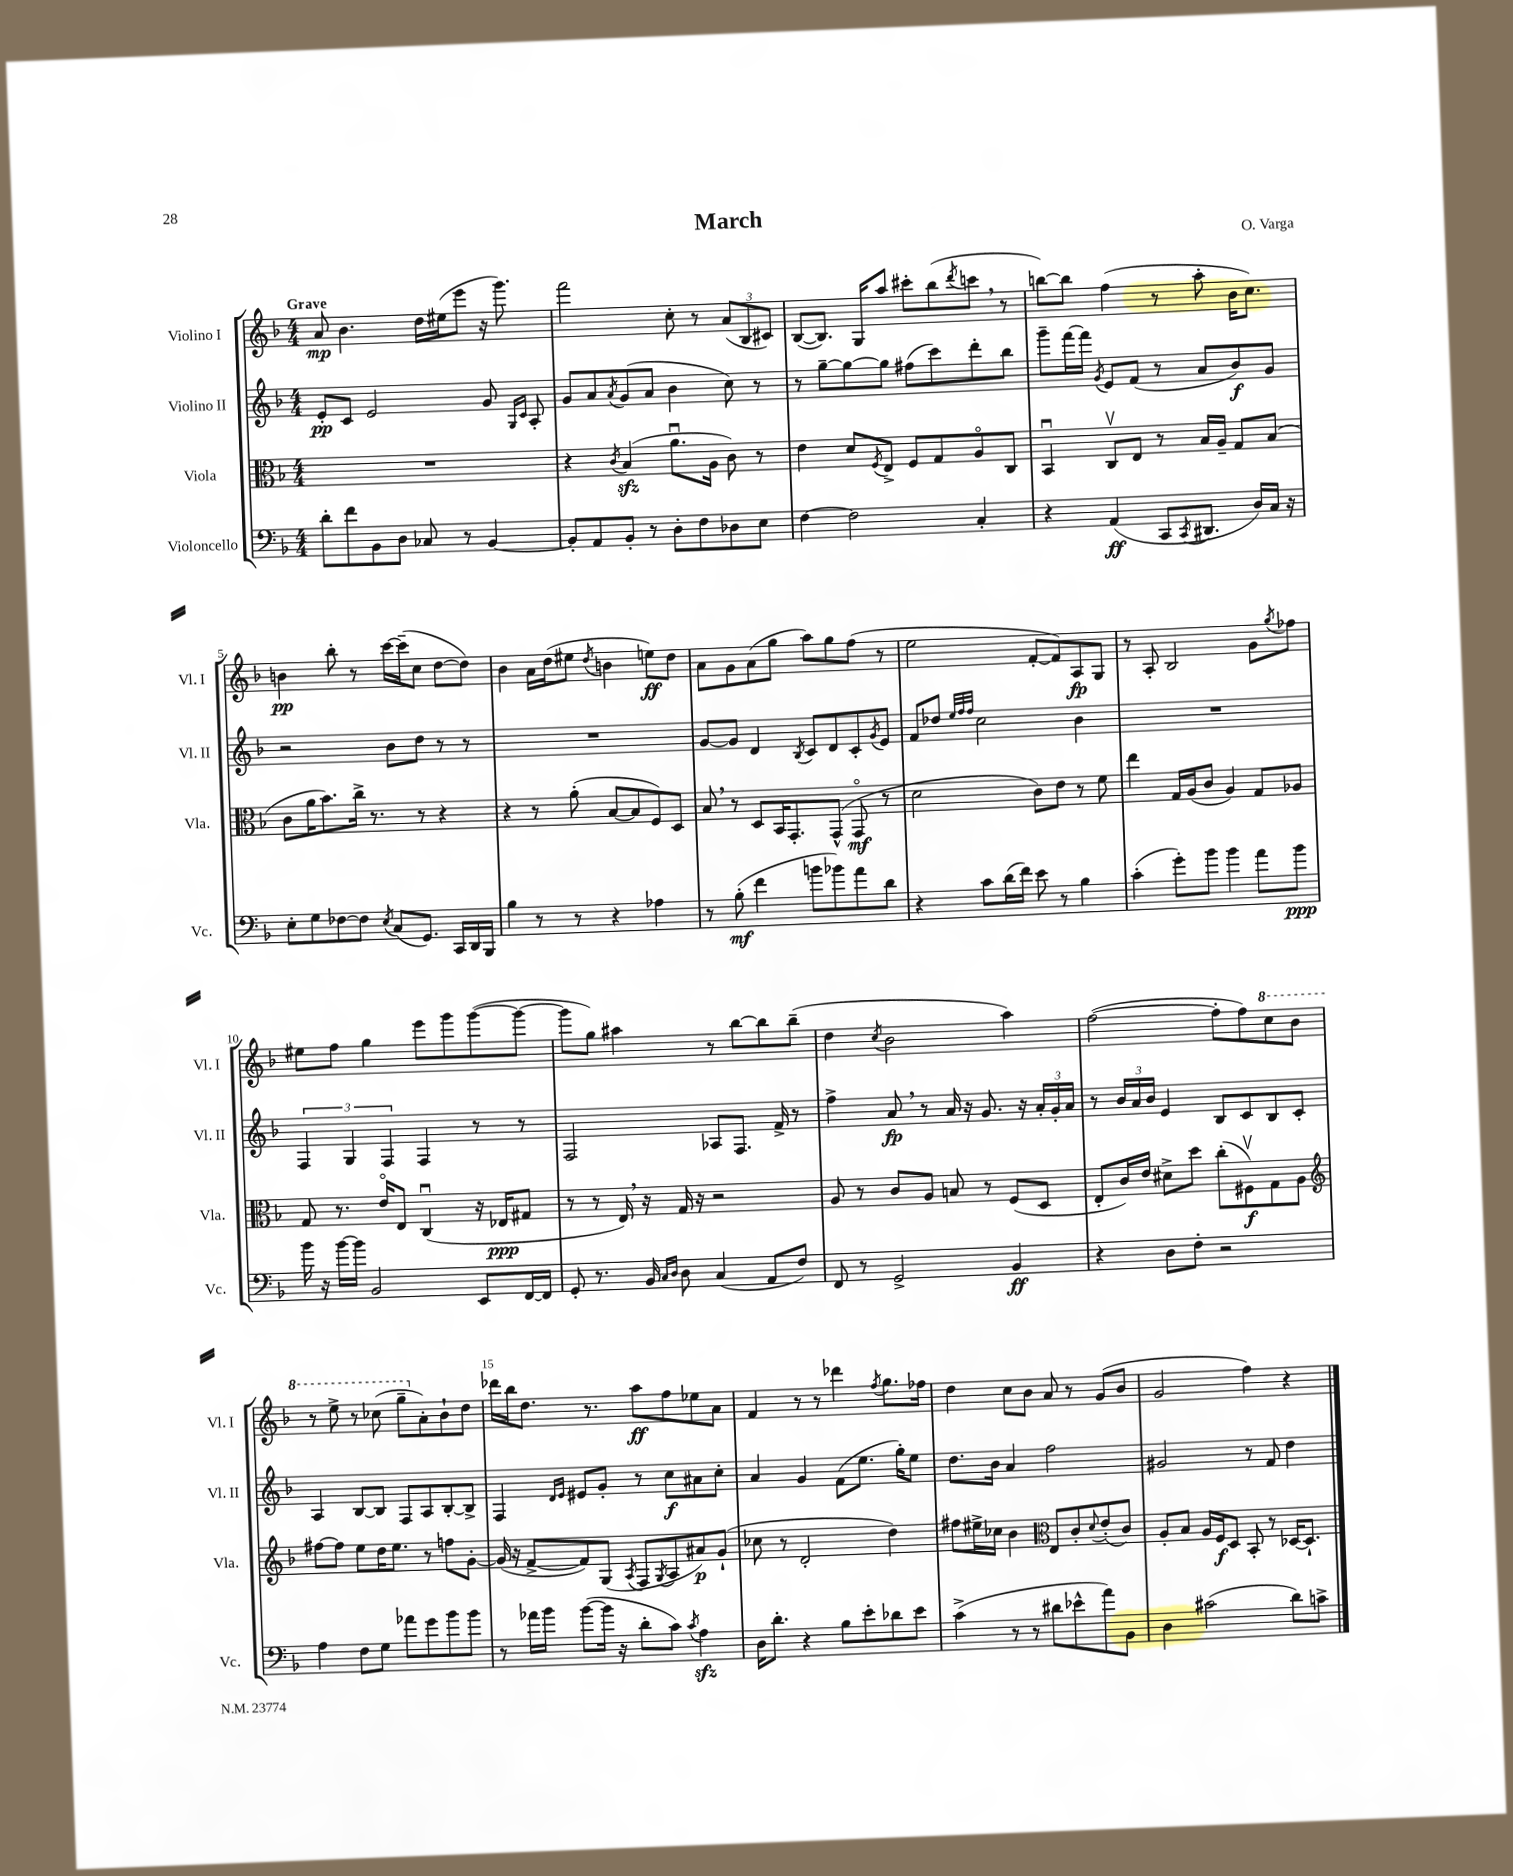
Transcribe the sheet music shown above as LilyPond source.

\header { title = "March" composer = "O. Varga" }
<<
\new StaffGroup <<
\new Staff = "s0" \with { instrumentName = "Violino I" shortInstrumentName = "Vl. I" } {
    \clef treble \key f \major \numericTimeSignature \time 4/4 \tempo "Grave"
    a'8\mp bes'4. d''16 eis''16( e'''8 r16 g'''8.) |
    f'''2 c''8-. r8 \tuplet 3/2 { a'8( bes8 cis'8) } |
    bes8~( bes8.) g16 a''8 cis'''8-. bes''8( \acciaccatura { d'''8 } c'''8 \breathe r8 |
    b''8~) b''8 f''4( r8 a''8-. bes'16 c''8.) |
    b'4\pp bes''8-. r8 c'''16~ c'''16--( c''8 d''8~ d''8) |
    bes'4 a'16 d''16( eis''8 \acciaccatura { d''8 } b'4 e''8\ff) d''8 |
    a'8 g'8 a'8( g''8 a''8) g''8 f''8( r8 |
    e''2 f'8~-. f'8) a8\fp g8 |
    r8 a8-. bes2 g'8 \acciaccatura { g''8 } fes''8 |
    eis''8 f''8 g''4 e'''8 g'''8 g'''8~( g'''8~ |
    g'''8 g''8) ais''4 r8 bes''8~ bes''8 bes''8--( |
    d''4 \acciaccatura { c''8 } bes'2 a''4) |
    f''2~( f''8-. f''8) \ottava #1 c'''8 bes''8 |
    r8 e'''8-> r8 ces'''8( g'''8-- \ottava #0 a'8-.) bes'8-! d''8 |
    des'''16 bes''16 d''8. r8. a''8\ff f''8 ees''8 a'8 |
    f'4 r8 r8 des'''4 \acciaccatura { f''8 } g''8. fes''16 |
    d''4 c''8 bes'8 a'8 r8 g'8( bes'8 |
    g'2 f''4) r4 \bar "|." |
}
\new Staff = "s1" \with { instrumentName = "Violino II" shortInstrumentName = "Vl. II" } {
    \clef treble \key f \major \numericTimeSignature \time 4/4
    e'8-.\pp c'8 e'2 g'8 \grace { g16 c'16 } a8-. |
    g'8 a'8 \acciaccatura { a'8 } g'8( a'8 bes'4 c''8) r8 |
    r8 g''8~-- g''8~ g''8 fis''8( c'''8) d'''8-. bes''8 |
    g'''8-- f'''16~ f'''16 \acciaccatura { g'8 } e'8 f'8( r8 a'8 bes'8\f) g'8 |
    r2 bes'8 d''8 r8 r8 |
    R1 |
    g'8~ g'8 d'4 \acciaccatura { bes8 } c'8 d'8 c'8-. \acciaccatura { g'8 } e'8 |
    f'8 des''8 \grace { e''32 f''32 f''32 } c''2 bes'4 |
    R1 |
    \tuplet 3/2 { f4 g4 f4 } f4 r8 r8 |
    f2 aes8 f8. f'16-> r8 |
    f''4-> a'8\fp \breathe r8 a'16 r16 g'8. r16 \tuplet 3/2 { a'16-. g'16-. a'16 } |
    r8 \tuplet 3/2 { bes'16 a'16 bes'16 } e'4 bes8 c'8 bes8 c'8-. |
    a4 bes8~ bes8 f8 a8 bes8~-. bes8-> |
    f4 \grace { d'16 e'16 } eis'8 g'8-. r8 c''8\f ais'8 c''8-. |
    a'4 g'4 f'8( e''8. g''16-.) e''8 |
    d''8. bes'16 a'4 f''2 |
    gis'2 r8 f'8 d''4 \bar "|." |
}
\new Staff = "s2" \with { instrumentName = "Viola" shortInstrumentName = "Vla." } {
    \clef alto \key f \major \numericTimeSignature \time 4/4
    R1 |
    r4 \acciaccatura { c'8 } bes4\sfz( a'8.\downbow a16 c'8) r8 |
    e'4 d'8 \acciaccatura { f8 } e8-> f8 g8 a8\flageolet c8 |
    bes,4\downbow c8\upbow e8 r8 bes16 a16-- g8 bes8( |
    c'8 a'16 bes'8.) c''16-> r8. r8 r4 |
    r4 r8 a'8-.( bes8~ bes8 f8) d8 |
    bes8 \breathe r8 d8 bes,16 g,8.-. g,8-^( g,8\flageolet\mf r8 |
    d'2 c'8) e'8 r8 f'8 |
    e''4 g16 a16( c'8 a4) g8 aes8 |
    g8 r8. e'16\flageolet e8 c4\downbow( r16 ees16\ppp gis8 |
    r8 r8 e16) \breathe r16 g16 r16 r2 |
    a8 r8 c'8 a8 b8 r8 f8( d8 |
    e8-. c'16) e'16 dis'8-> d''8 c''8-.( fis8\upbow\f) g8 a8 |
    \clef treble fis''8~ fis''8 e''8 d''16 e''8. r8 f''8 g'8~-. |
    g'16( r16 f'8~-> f'8) g8( \acciaccatura { a8 } f8 \acciaccatura { g8 } a8 ais'8\p) g'8-!( |
    ces''8 r8 d'2-. d''4) |
    fis''8 eis''16-> ces''16 bes'4 \clef alto e8 c'8-. \appoggiatura { d'8 } e'8-.( c'8) |
    a8-. bes8 a16 f16\f d8 bes,8-. r8 des16~ des8.-! \bar "|." |
}
\new Staff = "s3" \with { instrumentName = "Violoncello" shortInstrumentName = "Vc." } {
    \clef bass \key f \major \numericTimeSignature \time 4/4
    d'8-. f'8 bes,8 d8 ces8 r8 bes,4~ |
    bes,8-. a,8 bes,8-. r8 d8-. f8 des8 e8 |
    f4~ f2 c4-. |
    r4 a,4\ff( c,8 \acciaccatura { c,8 } dis,8. d16) c16 r16 |
    e8-. g8 fes8~ fes8 \acciaccatura { e8 } c8( g,8.) c,16 d,16 bes,,16 |
    bes4 r8 r8 r4 aes4 |
    r8 bes8-.\mf( f'4 b'8 bes'8) a'8 d'8 |
    r4 c'8 d'16( f'16) e'8 r8 bes4 |
    c'4-.( g'8-.) bes'8 bes'4 a'8 bes'8\ppp |
    bes'16 r16 bes'16~ bes'16 bes,2 e,8 f,16~ f,16 |
    g,8-. r8. bes,16 \grace { c16 d16 } d8 c4( a,8 f8) |
    f,8 r8 g,2-> bes,4\ff |
    r4 d8 f8-. r2 |
    a4 f8 g8 aes'8 g'8 bes'8 bes'8 |
    r8 aes'16 bes'16 bes'8~( bes'16 r16 d'8-. c'8) \acciaccatura { c'8 } a4\sfz |
    d16 d'8.-. r4 bes8 e'8-. des'8 e'8 |
    c'4->( r8 r8 dis'8 ees'8-^ a'8) bes,8 |
    d4 cis'2( d'8) c'8-> \bar "|." |
}
>>
>>
\layout { \context { \Score \override BarNumber.break-visibility = ##(#f #t #t) barNumberVisibility = #(every-nth-bar-number-visible 5) } }
